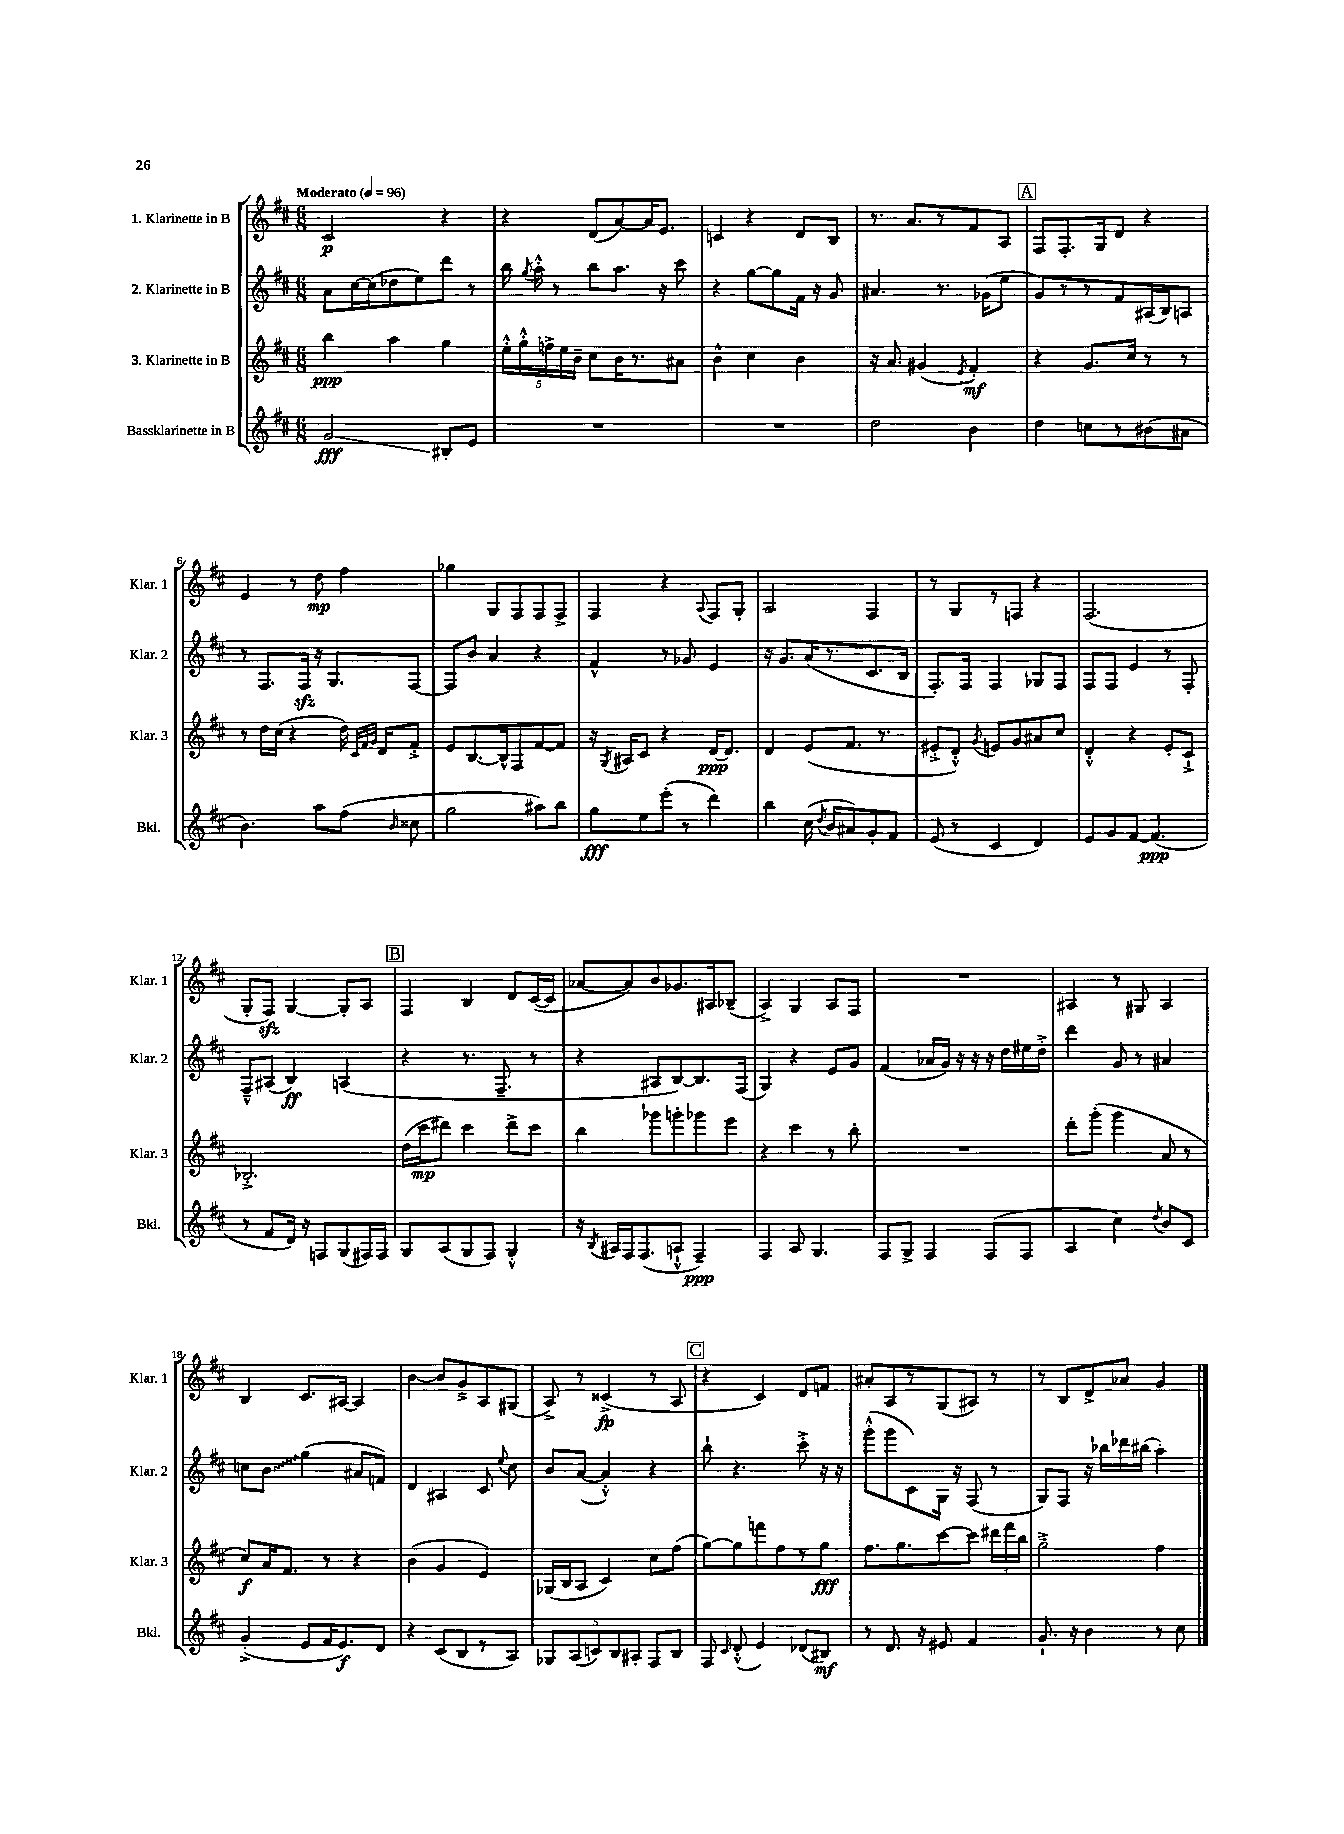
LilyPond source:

<<
\new StaffGroup <<
\new Staff = "s0" \with { instrumentName = "1. Klarinette in B" shortInstrumentName = "Klar. 1" } {
    \clef treble \key d \major \numericTimeSignature \time 6/8 \tempo "Moderato" 4 = 96
    \autoBeamOff cis'2\p r4 |
    r4 d'8[( a'8~) a'16 e'8.] |
    c'4 r4 d'8[ b8] |
    r8. a'8.[ r8 fis'8 a8] |
    \mark \markup { \box "A" } fis8[ fis8.-. g16 d'8] r4 |
    e'4 r8 d''8\mp fis''4 |
    ges''4 g8[ fis8 fis8 fis8]-> |
    fis4 r4 \appoggiatura { a8 } fis8[ g8]-. |
    a2 fis4 |
    r8 g8[ r8 f8] r4 |
    fis2.( |
    g8[-. fis8]\sfz) g4~ g8[-. a8] |
    \mark \markup { \box "B" } fis4 b4 d'8[ cis'16~( cis'16] |
    aes'8[~ aes'8) b'8 ges'8. ais16 bes8]--( |
    a4->) g4 a8[ fis8] |
    R2. |
    ais4 r8 gis8 ais4 |
    b4 cis'8.[ ais16]~ ais4 |
    b'4~ b'8[ g'8---> a8 gis8]( |
    a8->) r8 cisis'4->\fp( r8 a8 |
    \mark \markup { \box "C" } r4 cis'4) d'8[ f'8] |
    ais'8[-. a8 r8 g8( ais8]) r8 |
    r8 b8[ d'8-> aes'8] g'4 \bar "|." |
}
\new Staff = "s1" \with { instrumentName = "2. Klarinette in B" shortInstrumentName = "Klar. 2" } {
    \clef treble \key d \major \numericTimeSignature \time 6/8
    \autoBeamOff a'8[ cis''16~ cis''16( des''8 e''8) d'''8] r8 |
    b''16 \acciaccatura { g''8 } a''16-.-^ r8 b''8[ a''8.] r16 cis'''8 |
    r4 g''8[~ g''8 fis'16] r16 g'8 |
    ais'4. r8. ges'16[( e''8] |
    \mark \markup { \box "A" } g'8[) r8 r8 fis'8 ais16( b16) a8] |
    r8 fis8.[ fis16]\sfz r16 g8.[ fis8]~ |
    fis8[ b'8] a'4 r4 |
    fis'4-^ r8 ges'8 e'4 |
    r16 g'8.[ a'16( r8. cis'8. b16] |
    fis8.[-.) fis16] fis4 ges8[ fis8] |
    fis8[ fis8] e'4 r8 fis8-. |
    fis8[---^ ais8]( b4\ff) a4( |
    \mark \markup { \box "B" } r4 r8. fis8.-- r8 |
    r4 ais8[ b8~) b8. fis16]( |
    g4) r4 e'8[ g'8] |
    fis'4( aes'16[ g'16]) r16 r16 r16 d''16[ eis''16 d''16]-.-> |
    d'''4 g'8 r8 ais'4 |
    c''8[ \once \override Glissando.style = #'zigzag b'8]\glissando g''4( ais'8[ f'8]) |
    d'4 ais4 cis'8 \appoggiatura { e''8 } cis''8 |
    b'8[ a'8]~( a'4-.-^) r4 |
    \mark \markup { \box "C" } b''8-! r4. cis'''8-.-> r16 r16 |
    g'''8[-.-^( g'''8 cis'8) g16] r16 fis8( r8 |
    g8[) fis8] r16 bes''16[ des'''16 bis''16]( a''4-.) \bar "|." |
}
\new Staff = "s2" \with { instrumentName = "3. Klarinette in B" shortInstrumentName = "Klar. 3" } {
    \clef treble \key d \major \numericTimeSignature \time 6/8
    \autoBeamOff b''4\ppp a''4 g''4 |
    \tuplet 5/4 { e''16[-.-^ g''16-.-^ f''16-> e''16 b'16]-- } cis''8[ b'16 r8. ais'8] |
    b'4-^ cis''4 b'4 |
    r16 a'8. gis'4( \acciaccatura { e'8 } fis'4-.\mf) |
    \mark \markup { \box "A" } r4 g'8.[ cis''16] r8 r8 |
    r8 d''16[ cis''16]( r4 d''16) \grace { cis'32[ fis'32 g'32] } d'16[ fis'8]-.-> |
    e'8[ b8.~ b16-^ fis8 fis'8~ fis'8] |
    r16 \acciaccatura { g8 } ais16[ cis'8] r4 d'16[~\ppp d'8.] |
    d'4 e'8[( fis'8.] r8. |
    eis'8[-.-> d'8]-.-^) \acciaccatura { g'8 } e'8[ g'8 ais'8 cis''8] |
    d'4-.-^ r4 e'8[-. cis'8]-!-> |
    bes2.-.-> |
    \mark \markup { \box "B" } d''16[( cis'''16\mp dis'''8]) cis'''4 dis'''8[-> cis'''8] |
    b''4 ges'''8[ g'''8-. ges'''8 e'''8] |
    r4 cis'''4 r8 b''8-. |
    R2. |
    d'''8[-. g'''8]-.( g'''4 a'8 r8 |
    cis''8[\f) a'16 fis'8.] r8 r4 |
    b'4( g'4 e'4) |
    ges16[( b16 a8] cis'4) cis''8[ fis''8]( |
    \mark \markup { \box "C" } g''8[~) g''8 f'''8 fis''8 r8 g''8]\fff |
    fis''8.[ g''8. cis'''8~ cis'''8] \tuplet 3/2 { dis'''16[ fis'''16 b''16] } |
    g''2---> fis''4 \bar "|." |
}
\new Staff = "s3" \with { instrumentName = "Bassklarinette in B" shortInstrumentName = "Bkl." } {
    \clef treble \key d \major \numericTimeSignature \time 6/8
    \autoBeamOff g'2\glissando\fff bis8[-. e'8] |
    R2. |
    R2. |
    d''2 b'4 |
    \mark \markup { \box "A" } d''4 c''8[ r8 bis'8( ais'8] |
    b'4.) a''8[ fis''8]( \grace { b'16 } cisis''8 |
    g''2 ais''8[) b''8] |
    g''8[\fff e''8 e'''8]-.( r8 d'''4) |
    b''4 cis''16( \acciaccatura { d''8 } b'16[ ais'8) g'8-. fis'8] |
    e'8( r8 cis'4 d'4) |
    e'8[ g'8 fis'8]~ fis'4.\ppp( |
    r8 fis'8[ d'16]) r16 f8[ g8( fis16) fis16] |
    \mark \markup { \box "B" } g8[ a8( g8 fis8]) g4-.-^ |
    r16 \acciaccatura { b8 } ais16[ fis16 fis8.( a8]-!-^ fis4--\ppp) |
    fis4 a8 g4. |
    fis8[ g8]-> fis4 fis8[( fis8] |
    a4 cis''4) \acciaccatura { d''8 } b'8[ cis'8] |
    g'4-.->( e'8[ fis'16 e'8.\f) d'8] |
    r4 cis'8[( b8 r8 a8]) |
    \tuplet 5/4 { ges8[ a8( c'8) b8 ais8]-. } fis8[ b8] |
    \mark \markup { \box "C" } fis8 \grace { cis'16 } d'8-.-^( e'4) des'8[( bis8]\mf) |
    r8 d'8. r16 eis'8 fis'4 |
    g'8.-! r16 b'4 r8 cis''8 \bar "|." |
}
>>
>>
